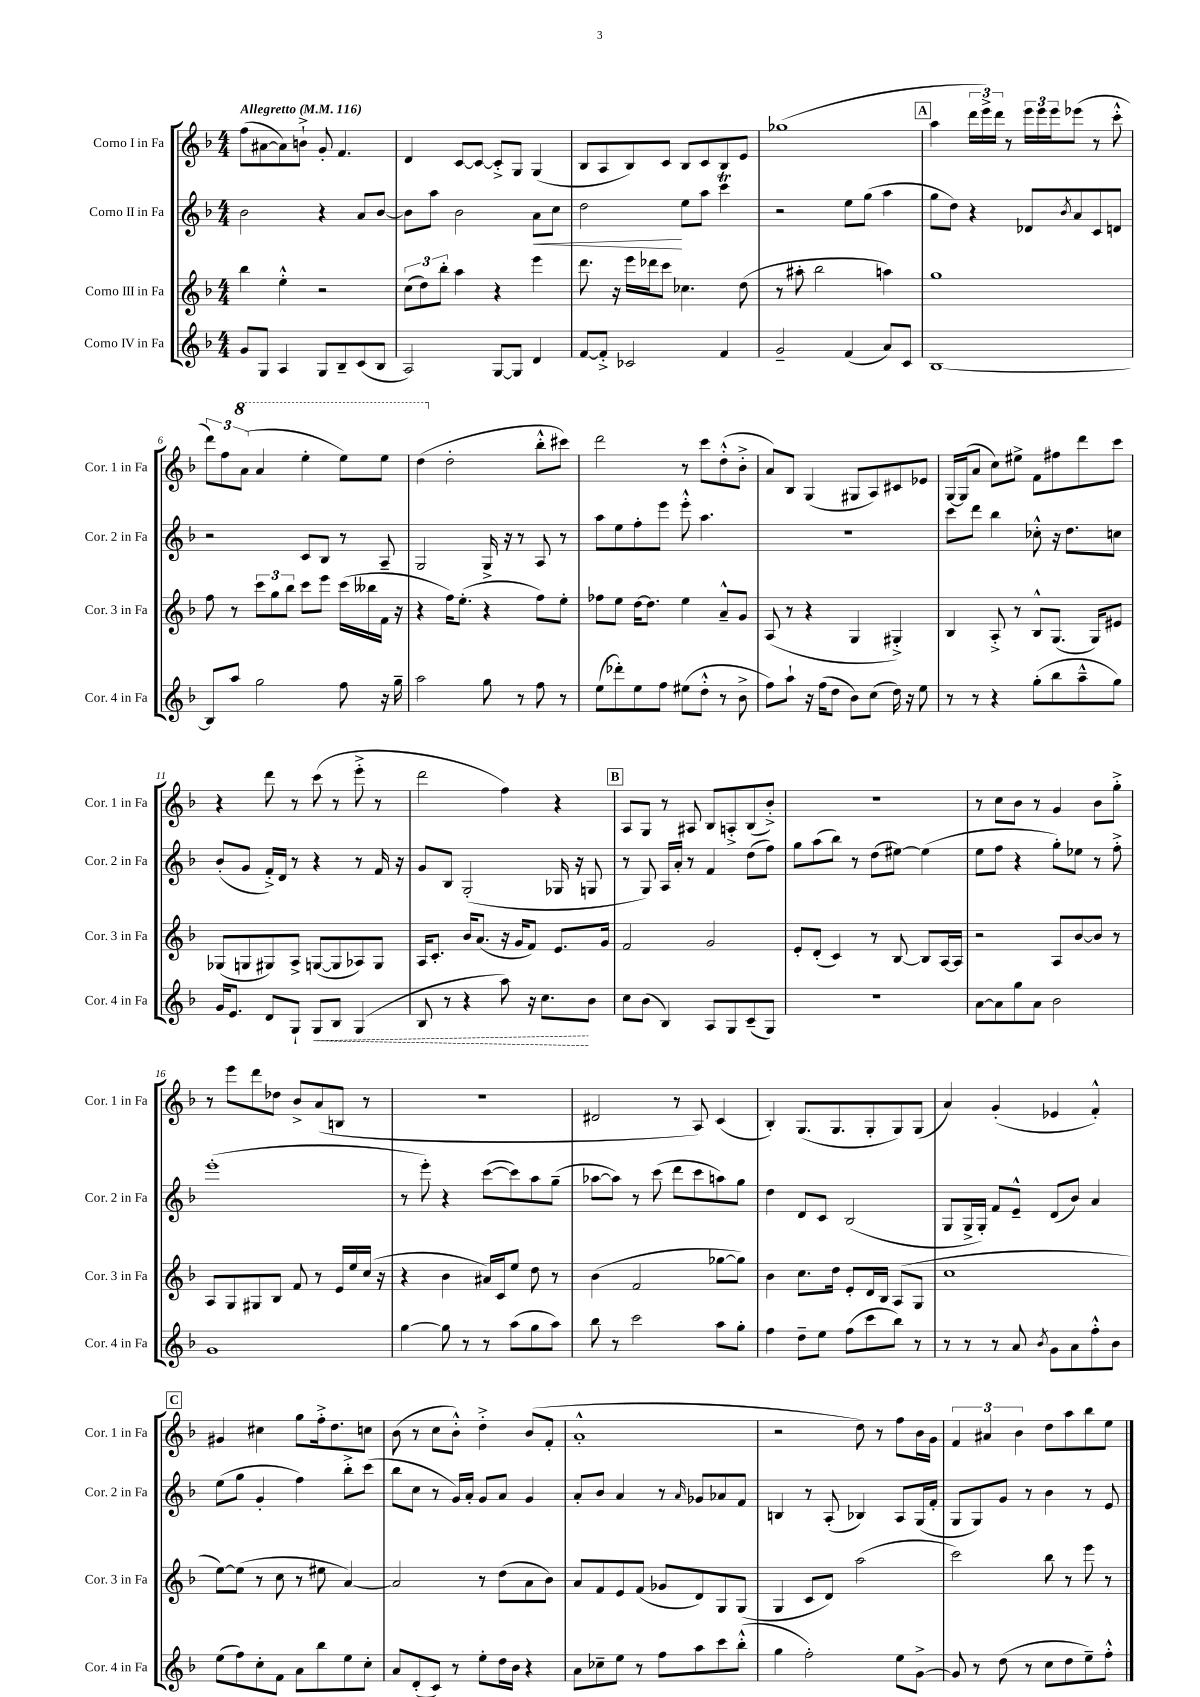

**kern	**dynam	**kern	**kern	**dynam	**kern
*part4	*part4	*part3	*part2	*part2	*part1
*staff4	*staff4	*staff3	*staff2	*staff2	*staff1
*I"Corno IV in Fa	*	*I"Corno III in Fa	*I"Corno II in Fa	*	*I"Corno I in Fa
*I'Cor. 4 in Fa	*	*I'Cor. 3 in Fa	*I'Cor. 2 in Fa	*	*I'Cor. 1 in Fa
*clefG2	*	*clefG2	*clefG2	*	*clefG2
*k[b-]	*	*k[b-]	*k[b-]	*	*k[b-]
*M4/4	*	*M4/4	*M4/4	*	*M4/4
*MM116	*	*MM116	*MM116	*	*MM116
=1	=1	=1	=1	=1	=1
!	!	!	!	!	!LO:TX:a:B:t=Allegretto
8g/L	.	4bb-\	2b-\	.	(8ff\L
8G/J	.	.	.	.	[8a#X\
4A/	.	4ee'^^\	.	.	8a#\])
.	.	.	.	.	8bn`^\J
8G/L	.	2r	4r	.	8g'/
8B-~/	.	.	.	.	4.f/
(8c/	.	.	8a/L	.	.
8B-/J	.	.	[8b-/J	.	.
=2	=2	=2	=2	=2	=2
2A/)	.	(12cc\L	8b-\L]	.	4d/
.	.	12dd\)	.	.	.
.	.	.	8aa\J	.	.
.	.	12bb-'\J	.	.	.
.	.	4aa\	2b-\	.	[8c/L
.	.	.	.	.	8c/J_
[8G/L	.	4r	.	.	8c'^/L]
8G/J]	.	.	.	.	8G/J
!	!	!	!	!LO:HP:b	!
4d/	.	4eee\	8a\L	<	(4G/
.	.	.	8cc\J	.	.
=3	=3	=3	=3	=3	=3
[8f/L	.	8.ddd\	2dd\	.	8B-/L
8f'^/J]	.	.	.	.	8A/
.	.	16r	.	.	.
2c-X/	.	16eee\LL	.	.	8B-/)
.	.	16ddd-X\J	.	.	.
.	.	8ccc\J	.	.	8c/J
.	.	4.cc-X\	8ee\L	[	8B-/L
.	.	.	8aa\J	.	8c/
4f/	.	.	4cccT\	.	8B-/
.	.	(8dd\	.	.	8e/J
=4	=4	=4	=4	=4	=4
2g~/	.	8r	2r	.	(1gg-X
.	.	8aa#X'\	.	.	.
.	.	2bb-\	.	.	.
(4f/	.	.	8ee\L	.	.
.	.	.	(8gg\J	.	.
8a/L)	.	4aan\)	4aa\	.	.
8c/J	.	.	.	.	.
!!LO:REH:place=s1:t=A
=5	=5	=5	=5	=5	=5
[1B-	.	1gg	8gg\L	.	4aa\
.	.	.	8dd\J)	.	.
.	.	.	4r	.	24ddd\LL
.	.	.	.	.	24eee^\)
.	.	.	.	.	24ddd\JJ
.	.	.	.	.	8r
.	.	.	8d-X/L	.	24eee\LL
.	.	.	.	.	24eee\
.	.	.	.	.	24eee\J
.	.	.	8qb-/	.	.
.	.	.	8a/	.	(8eee-X\J
.	.	.	8c/	.	8r
.	.	.	8dn/J	.	8ccc'^^\
!!LO:LB:g=z
=6	=6	=6	=6	=6	=6
8B-/L]	.	8ff\	2r	.	12ddd\L)
.	.	.	.	.	12ff\
8aa/J	.	8r	.	.	.
*	*	*	*	*	*8va
.	.	.	.	.	(12aa\J
2gg\	.	12ccc\L	.	.	4aa/
.	.	12gg\	.	.	.
.	.	12bb-\J	.	.	.
.	.	8ccc\L	8c/L	.	4eee'\
.	.	8eee\J	8B-/J	.	.
8ff\	.	(16ccc\LL	8r	.	8eee\L)
.	.	16bb--X\	.	.	.
16r	.	16f\JJ	8A~/	.	8eee\J
16gg~\	.	16r	.	.	.
=7	=7	=7	=7	=7	=7
2aa\	.	4r	2G/	.	(4ddd\
*	*	*	*	*	*X8va
.	.	16ff\KL)	.	.	2dd'\
.	.	(8.ee'\J	.	.	.
8gg\	.	4r	16G^/	.	.
.	.	.	16r	.	.
8r	.	.	8r	.	.
8ff\	.	8ff\L)	8A/	.	8bb-'^^\L
8r	.	8ee'\J	8r	.	8ccc#X\J)
=8	=8	=8	=8	=8	=8
(8ee\L	.	8ff-X\L	8aa\L	.	2ddd\
8ddd-X'\)	.	8ee\J	8ee\	.	.
8ee\	.	[16dd\KL	8ff'\	.	.
.	.	8.dd\J]	.	.	.
8ff\J	.	.	8eee\J	.	.
(8ee#X\L	.	4ee\	8eee'^^\	.	8r
8dd'^^\J	.	.	4.aa\	.	8ccc\L
8r	.	8a~^^/L	.	.	(8dd'^^\
8b-^\	.	8g/J	.	.	8b-'^\J
=9	=9	=9	=9	=9	=9
8ff\L)	.	(8A/	1r	.	8a/L)
8aa`\J	.	8r	.	.	8B-/J
16r	.	4r	.	.	(4G/
(16ff\KL	.	.	.	.	.
8dd\J	.	.	.	.	.
8b-\L)	.	4G/	.	.	8G#X/L
(8cc\J	.	.	.	.	8A/)
16dd\)	.	4G#X'^/)	.	.	8c#X/
16r	.	.	.	.	.
8ee\	.	.	.	.	8e-X/J
=10	=10	=10	=10	=10	=10
8r	.	4B-/	8ccc\L	.	[16G/LL
.	.	.	.	.	(16G/J]
8r	.	.	8ddd\J	.	8a/J
4r	.	8A'^/	4bb-\	.	8cc\L)
.	.	8r	.	.	8ee#X^\J
(8gg'\L	.	8B-^^/L	8cc-X'^^\	.	8f\L
8bb-\	.	(8.G/J	16r	.	8ff#X\
.	.	.	8.dd\L	.	.
8aa~^^\	.	.	.	.	8ddd\
.	.	16G/KL)	.	.	.
8gg\J)	.	8e#X/J	8ccn\J	.	8ccc\J
!!LO:LB:g=z
=11	=11	=11	=11	=11	=11
16g/KL	.	(8G-X/L	(8b-'/L	.	4r
8.e/J	.	.	.	.	.
.	.	8Gn/	8g/J	.	.
8d/L	.	8G#X/)	16f'^/LL)	.	8ddd\
.	.	.	16d/JJ	.	.
8G`/J	.	8A^/J	8r	.	8r
!	!LO:HP:b	!	!	!	!
8G/L	<	([8Gn/L	4r	.	(8ccc\
8B-/J	.	8G/]	.	.	8r
(4G/	.	8A-X/)	8r	.	8eee'^\
.	.	8G/J	16f/	.	8r
.	.	.	16r	.	.
=12	=12	=12	=12	=12	=12
8B-/	.	16A/KL	8g/L	.	2ddd\
.	.	8.c'/J	.	.	.
8r	.	.	8B-/J	.	.
4r	.	16b-/KL	(2G'/	.	.
.	.	(8.a/J	.	.	.
8aa\)	.	16r	.	.	4ff\)
.	.	16g/KL	.	.	.
16r	.	8f/J)	.	.	.
8.cc\L	.	.	.	.	.
.	.	8.e/L	16G-X/	.	4r
.	.	.	16r	.	.
8b-\J	[	.	8Gn/	.	.
.	.	16g/Jk	.	.	.
!!LO:REH:place=s1:t=B
=13	=13	=13	=13	=13	=13
8cc\L	.	2f/	8r	.	8A/L
(8b-\J	.	.	8G/)	.	8G/J
4B-/)	.	.	16A/LL	.	8r
.	.	.	16a'/JJ	.	.
.	.	.	8r	.	8A#X/
8A/L	.	2g/	4f/	.	8B-/L
8G/	.	.	.	.	8An'^/
(8c~/	.	.	(8dd\L	.	(8B-/
8G/J)	.	.	8ff\J)	.	8b-'^/J)
=14	=14	=14	=14	=14	=14
1r	.	8e'/L	8gg\L	.	1r
.	.	(8d'/J	(8aa\	.	.
.	.	4c/)	8bb-\J)	.	.
.	.	.	8r	.	.
.	.	8r	(8dd\L	.	.
.	.	[8B-/	[8ee#X\J)	.	.
.	.	8B-/L]	(4ee#\]	.	.
.	.	[16A/L	.	.	.
.	.	16A/JJ]	.	.	.
=15	=15	=15	=15	=15	=15
[8a\L	.	2r	8ee\L	.	8r
8a\]	.	.	8ff\J	.	8cc\L
8gg\	.	.	4r	.	8b-\J
8a\J	.	.	.	.	8r
2b-\	.	8A/L	8gg'\L)	.	4g/
.	.	[8b-/	8ee-X\J	.	.
.	.	8b-/J]	8r	.	8b-\L
.	.	8r	8ff'^\	.	8gg'^\J
!!LO:LB:g=z
=16	=16	=16	=16	=16	=16
1g	.	8A/L	(1eee'	.	8r
.	.	8G/	.	.	8eee\L
.	.	8G#X/	.	.	8ddd\
.	.	8B-/J	.	.	8dd-X\J
.	.	8f/	.	.	8b-^/L
.	.	8r	.	.	(8a/
.	.	16e/LL	.	.	8Bn/J
.	.	16ee/	.	.	.
.	.	(16cc/JJ	.	.	8r
.	.	16r	.	.	.
=17	=17	=17	=17	=17	=17
[4gg\	.	4r	8r	.	1r
.	.	.	8eee'\)	.	.
8gg\]	.	4b-\	4r	.	.
8r	.	.	.	.	.
8r	.	16a#X/LL)	([8ccc\L	.	.
.	.	16c/J	.	.	.
(8aa\L	.	8ee/J	8ccc\])	.	.
8gg\	.	8dd\	8aa\	.	.
8aa\J)	.	8r	(8gg~\J	.	.
=18	=18	=18	=18	=18	=18
8bb-\	.	(4b-\	[8aa-X\L	.	2d#X/
8r	.	.	8aa-\J])	.	.
2ccc\	.	2f/	8r	.	.
.	.	.	(8ccc\	.	.
.	.	.	8ddd\L	.	8r
.	.	.	8ccc\	.	8A/)
8aa\L	.	[8gg-X\L	8aan\)	.	(4c/
8gg'\J	.	8gg-\J])	8gg\J	.	.
=19	=19	=19	=19	=19	=19
4ff\	.	4b-\	4dd\	.	4B-'/)
8dd~\L	.	8.cc\L	8d/L	.	(8.G/L
8ee\J	.	.	8c/J	.	.
.	.	16dd\Jk	.	.	8.G/
(8ff\L	.	8e'/L	(2B-/	.	.
8ccc\	.	16d/L	.	.	8G'/
.	.	16B-/JJ	.	.	.
8bb-\J)	.	(8A/L	.	.	8G/)
8r	.	8G/J	.	.	(8G/J
=20	=20	=20	=20	=20	=20
8r	.	1cc	8G/L	.	4a/)
8r	.	.	16G^/L	.	.
.	.	.	16G'/JJ)	.	.
8r	.	.	8f/L	.	(4g'/
8a/	.	.	8e~^^/J	.	.
8qb-/	.	.	.	.	.
8g\L	.	.	(8d/L	.	4e-X/
8a\	.	.	8b-/J)	.	.
8ff'^^\	.	.	4a/	.	4f'^^/)
8b-\J	.	.	.	.	.
!!LO:LB:g=z
!!LO:REH:place=s1:t=C
=21	=21	=21	=21	=21	=21
(8ee\L	.	[8ee\L)	(8ee\L	.	4g#X/
8ff\)	.	(8ee\J]	8gg\J	.	.
8cc'\	.	8r	4g'/	.	4cc#X\
8f\J	.	8cc\	.	.	.
8a\L	.	8r	4ff\)	.	8gg\L
8bb-\	.	8ee#X\	.	.	16ff'^\k
.	.	.	.	.	8.dd\
8ee\	.	[4a/)	8bb-'^\L	.	.
8cc'\J	.	.	(8ccc\J	.	8ccn\J
=22	=22	=22	=22	=22	=22
8a/L	.	2a/]	8bb-\L	.	(8b-\
(8d'/	.	.	8cc\J	.	8r
8c/J)	.	.	8r	.	8cc\L
8r	.	.	16g/LL)	.	8b-'^^\J)
.	.	.	16a'/JJ	.	.
8ee'\L	.	8r	8g/L	.	4dd'^\
16dd\L	.	(8dd\L	8a/J	.	.
16b-\JJ	.	.	.	.	.
4r	.	8a\	4g/	.	(8b-/L
.	.	8b-\J)	.	.	8f'/J
=23	=23	=23	=23	=23	=23
8a\L	.	8a/L	8a'/L	.	1a'^^
8cc-X~\	.	8f/	8b-/J	.	.
8ee\J	.	8e/	4a/	.	.
8r	.	(8f/J	.	.	.
8ff\L	.	8g-X/L	8r	.	.
.	.	.	16qqa/	.	.
8aa\	.	8d/)	8g-X/L	.	.
8ccc\	.	8G/	8a-X/	.	.
(8bb-'^^\J	.	(8G/J	8f/J	.	.
=24	=24	=24	=24	=24	=24
4gg\	.	4G/	4Bn/	.	2r
2ff'\)	.	8c/L	8r	.	.
.	.	8d/J)	(8A'/	.	.
.	.	(2aa\	4B-X/)	.	8dd\)
.	.	.	.	.	8r
8ee\L	.	.	8A/L	.	8ff\L
[8g^\J	.	.	(16G/L	.	16b-\L
.	.	.	16f'/JJ	.	16g\JJ
=25	=25	=25	=25	=25	=25
8g/]	.	2ccc\)	8G/L	.	6f/
8r	.	.	8G/)	.	.
.	.	.	.	.	6a#X/
(8dd\	.	.	8g/J	.	.
.	.	.	.	.	6b-\
8r	.	.	8r	.	.
8cc\L	.	8bb-\	4b-\	.	8dd\L
8dd\	.	8r	.	.	8aa\
8ee~\)	.	8eee\	8r	.	8bb-\
8ff'^^\J	.	8r	8e/	.	8ee\J
==	==	==	==	==	==
*-	*-	*-	*-	*-	*-
